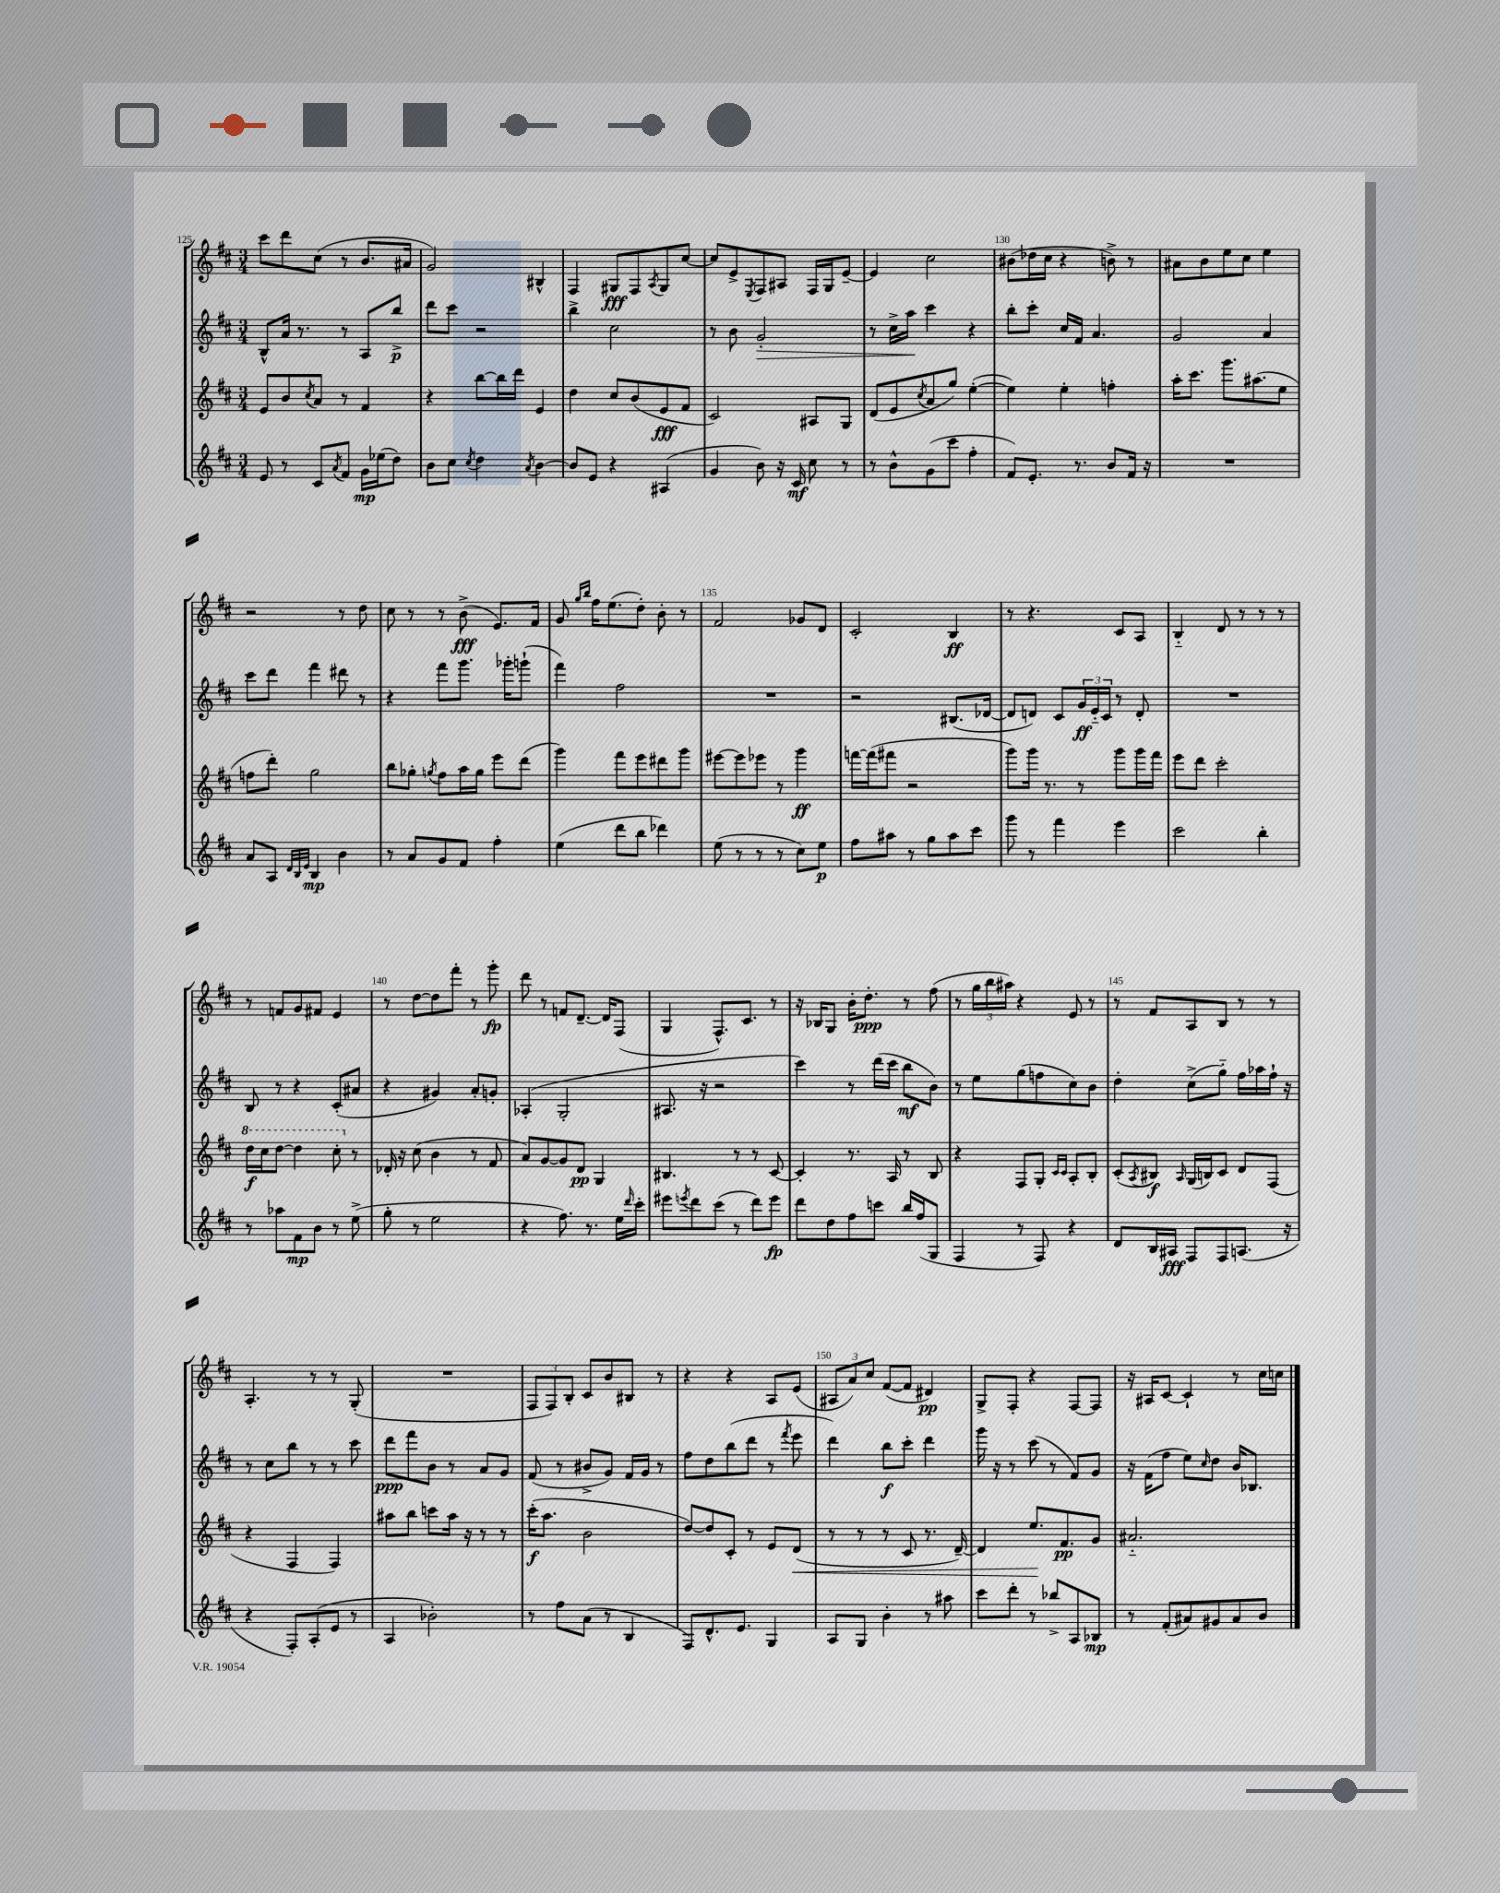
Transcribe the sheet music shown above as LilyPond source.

<<
\new StaffGroup <<
\new Staff = "s0" {
    \clef treble \key d \major \numericTimeSignature \time 3/4
    cis'''8 d'''8 cis''8( r8 b'8. ais'16 |
    g'2) bis4-^ |
    fis4 gis8\fff fis8 \acciaccatura { a8 } gis8 cis''8~ |
    cis''8 e'8-> \acciaccatura { e8 } fis8 ais8 fis16 g16 e'8~-- |
    e'4 cis''2 |
    bis'8( des''16 cis''16 r4 b'8->) r8 |
    ais'8 b'8 e''8 cis''8 e''4 |
    r2 r8 d''8 |
    cis''8 r8 r8 b'8->\fff( e'8.) fis'16 |
    g'8 \grace { g''16 b''16 } fis''16 e''8.( d''8-.) b'8-. r8 |
    fis'2 ges'8 d'8 |
    cis'2-. b4\ff |
    r8 r4. cis'8 a8 |
    b4-_ d'8 r8 r8 r8 |
    r8 f'8 g'8 fis'8 e'4 |
    r8 d''8~ d''8 fis'''8-. r8 g'''8-.\fp |
    d'''8 r8 f'8 d'8.~-- d'16 fis8( |
    g4 fis8.-^) cis'8. r8 |
    r16 bes16 g8 b'16-. d''8.-.\ppp r8 fis''8( |
    r8 \tuplet 3/2 { g''16 b''16 ais''16) } r4 e'8 r8 |
    r8 fis'8 a8 b8 r8 r8 |
    a4.-. r8 r8 g8-.( |
    R2. |
    \tuplet 3/2 { fis8 fis8) b8-. } cis'8 b'8 bis8 r8 |
    r4 r4 a8 e'8( |
    \tuplet 3/2 { ais8 a'8) cis''8 } fis'8~( fis'8 dis'4\pp) |
    g8-> fis8-. r4 fis8~ fis8 |
    r16 ais16 cis'8~ cis'4-! r8 cis''16 c''16 \bar "|." |
}
\new Staff = "s1" {
    \clef treble \key d \major \numericTimeSignature \time 3/4
    b8-^ a'16 r8. r8 a8 b''8->\p |
    d'''8 cis'''8 r2 |
    b''4-> cis''2 |
    r8 b'8 g'2-.\> |
    r8 cis''16-> a''16\! cis'''4 r4 |
    b''8-. cis'''8-. cis''16 fis'16 a'4. |
    g'2 a'4 |
    cis'''8 d'''8 fis'''4 dis'''8 r8 |
    r4 fis'''8 g'''8. ges'''16-. g'''8-!( |
    fis'''4) fis''2 |
    R2. |
    r2 bis8.( des'16~ |
    des'8 d'8) cis'8 \tuplet 3/2 { g'16\ff e'16-_ cis'16 } r8 d'8-. |
    R2. |
    b8 r8 r4 cis'8-.( ais'8 |
    r4 gis'4) a'8-. g'8-. |
    aes4-.( g2-. |
    ais8. r16 r2 |
    cis'''4) r8 d'''16( cis'''16 b''8\mf b'8) |
    r8 e''8 g''8( f''8 cis''8) b'8 |
    d''4-. cis''8->( g''8-_) fis''16 aes''16 fis''16-! r16 |
    r8 cis''8 b''8 r8 r8 cis'''8 |
    d'''8\ppp fis'''8 b'8 r8 a'8 g'8 |
    fis'8( r8 bis'8-> g'8) fis'16 g'16 r8 |
    fis''8 d''8 b''8( d'''8 r8 \acciaccatura { fis'''8 } e'''8 |
    d'''4) b''8\f cis'''8-. d'''4 |
    g'''16 r16 r8 cis'''8( r8 fis'8) g'8 |
    r16 fis'16( fis''8 e''8) \grace { cis''16 } d''8 b'16 bes8. \bar "|." |
}
\new Staff = "s2" {
    \clef treble \key d \major \numericTimeSignature \time 3/4
    e'8 b'8 \acciaccatura { cis''8 } a'8 r8 fis'4 |
    r4 b''8~ b''16 d'''16 e'4 |
    d''4 cis''8 b'8( e'8\fff fis'8 |
    cis'2) ais8 g8 |
    d'8( e'8 \acciaccatura { cis''8 } a'8 g''8) e''4~-.( |
    e''4) e''4-. f''4-. |
    a''16-. cis'''8. g'''8. ais''8.( e''8 |
    f''8 d'''8-.) g''2 |
    b''8 ges''8-. \acciaccatura { g''8 } fis''8 a''16 g''16 e'''8 d'''8( |
    g'''4) fis'''8 e'''8 dis'''8 g'''8 |
    eis'''8~ eis'''8 ees'''8 r8 g'''4\ff |
    f'''16~ f'''16( fis'''8 r2 |
    g'''8) g'''16 r8. r8 g'''8 g'''16 fis'''16 |
    e'''8 d'''8 cis'''2-. |
    \ottava #1 d'''16\f cis'''16 d'''8~ d'''4 cis'''8-. \ottava #0 r8 |
    des'16-. r16 cis''8( b'4 r8 fis'8 |
    a'8) g'8~ g'8 d'8\pp g4 |
    bis4. r8 r8 cis'8~ |
    cis'4-. r8. a16 r8 b8 |
    r4 fis8 g8-. \grace { cis'16 cis'16 } a8-. b8-. |
    cis'8-.( \acciaccatura { a8 } bis8\f) \grace { a16 } g16( b16) cis'8 d'8 fis8( |
    r4 fis4 fis4) |
    ais''8 b''8 c'''8 ais''16 r16 r8 r8 |
    cis'''16-.\f( a''8. b'2 |
    d''8~) d''8 cis'8-. r8 e'8 d'8\<( |
    r8 r8 r8 cis'8 r8. d'16~--) |
    d'4 e''8.\! fis'8.\pp g'8 |
    ais'2.-_ \bar "|." |
}
\new Staff = "s3" {
    \clef treble \key d \major \numericTimeSignature \time 3/4
    e'8 r8 cis'8 \acciaccatura { a'8 } fis'8 g'16\mp ees''16( d''8) |
    b'8 cis''8 \acciaccatura { cis''8 } d''4 \acciaccatura { a'8 } b'4~ |
    b'8 e'8 r4 ais4( |
    g'4 b'8) r16 cis'16\mf cis''8 r8 |
    r8 b'8-^ g'8( cis'''8 fis''4-. |
    fis'8) e'8.-. r8. b'8 fis'16 r16 |
    R2. |
    a'8 a8 \grace { d'32 b32 e'32 } b4\mp b'4 |
    r8 a'8 g'8 fis'8 fis''4-. |
    e''4( d'''8 b''8 des'''4) |
    e''8( r8 r8 r8 cis''8) e''8\p |
    fis''8 ais''8 r8 g''8 ais''8 cis'''8 |
    g'''8 r8 fis'''4 e'''4 |
    cis'''2 b''4-. |
    r8 aes''8 fis'8\mp b'8 r8 e''8->( |
    g''8-. r8 e''2 |
    r4 fis''8.) r8. e''16 \grace { d'''16 } cis'''16-. |
    eis'''8 \acciaccatura { e'''8 } d'''8 cis'''8( r8 d'''8) e'''8\fp |
    d'''8 d''8 fis''8 c'''8 b''16 fis''16( g8 |
    fis4 r8 fis8) r4 |
    d'8 b16 ais16\fff fis8 fis8 a8.( r16 |
    r4 fis8-.) a8-.( e'8 r8 |
    a4 bes'2-.) |
    r8 fis''8 a'8( r8 b4 |
    fis8) d'8.-^ e'8. g4 |
    a8 g8 b'4-. r8 ais''8 |
    cis'''8 d'''8-. r8 bes''8-> a8 bes8\mp |
    r8 fis'8-.( ais'8) gis'8 ais'8 b'8 \bar "|." |
}
>>
>>
\layout { \context { \Score currentBarNumber = #125 \override BarNumber.break-visibility = ##(#f #t #t) barNumberVisibility = #(every-nth-bar-number-visible 5) } }
